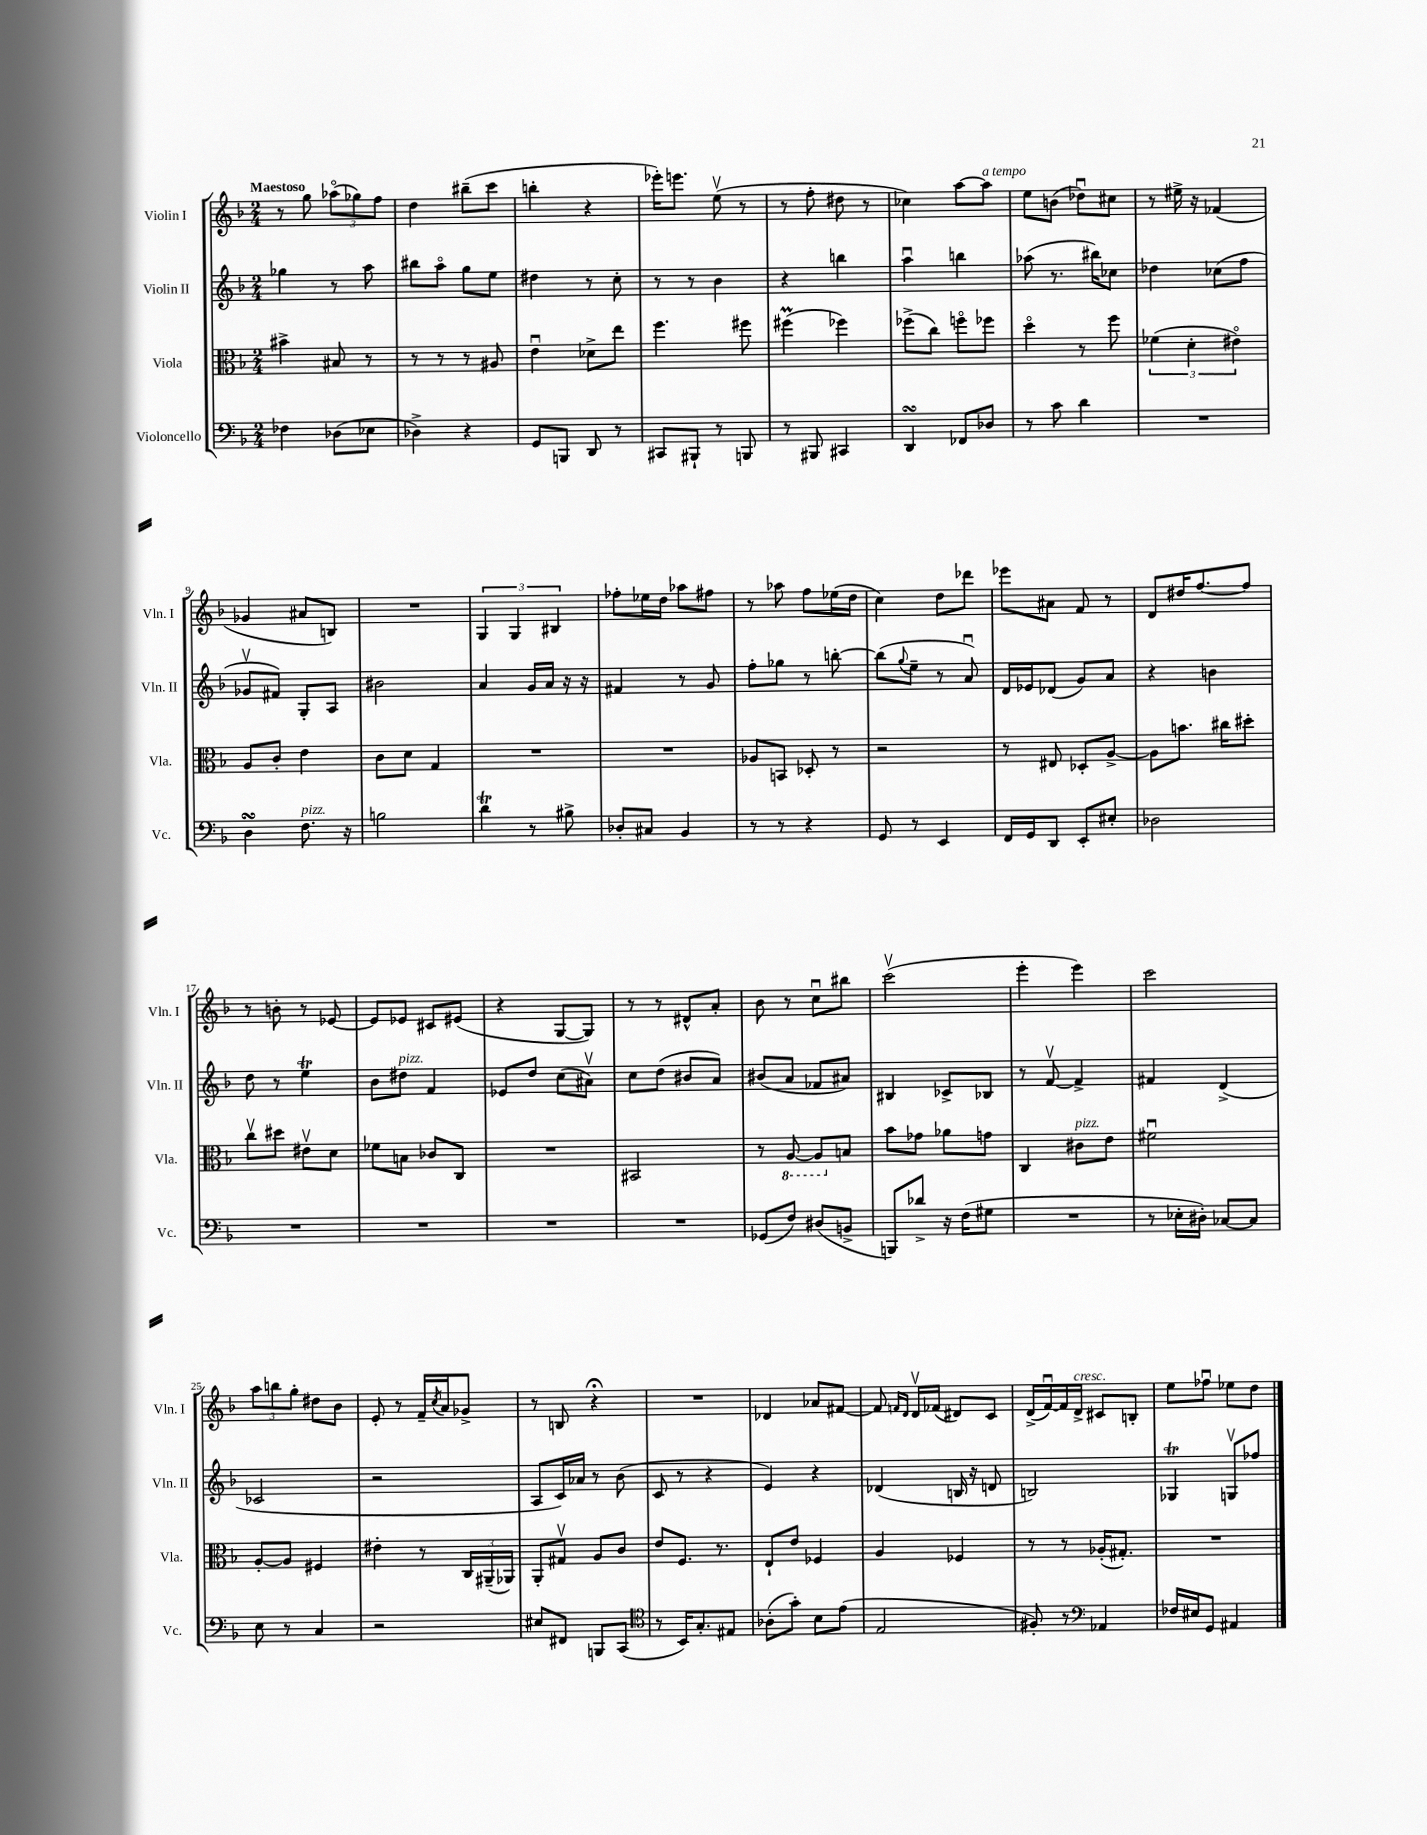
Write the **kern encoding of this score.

**kern	**kern	**kern	**kern
*staff4	*staff3	*staff2	*staff1
*clefF4	*clefC3	*clefG2	*clefG2
*k[b-]	*k[b-]	*k[b-]	*k[b-]
*M2/4	*M2/4	*M2/4	*M2/4
4F-\	4b#^\	4gg-\	8r
.	.	.	8gg\
(8D-\L	8B#/	8r	(12aa-o\L
.	.	.	12gg-\)
8E-\J	8r	8aa\	.
.	.	.	12ff\J
=	=	=	=
4D-^\)	8r	8bb#\L	4dd\
.	8r	8aao\J	.
4r	8r	8gg\L	(8bb#~\L
.	8A#/	8ee\J	8ccc\J
=	=	=	=
8GG/L	4eu\	4dd#\	4bb'\
8BBB/J	.	.	.
8DD/	8d-^\L	8r	4r
8r	8ee\J	8cc'\	.
=	=	=	=
8CC#/L	4.ff\	8r	16eee-'\LK)
.	.	.	8.eee\J
8BBB#`/J	.	8r	.
8r	.	4b-\	(8eev\
8BBB/	8ff#\	.	8r
=	=	=	=
8r	(4ff#\	4r	8r
8BBB#/	.	.	8ff'\
4CC#/	4ff-\)	4bb\	8dd#\
.	.	.	8r
=	=	=	=
4DD/	(8ff-^\L	4aau\	4cc-\)
.	8cc\J)	.	.
8FF-/L	8ffo\L	4bb\	[8aa\L
8D-/J	8ff-\J	.	8aa\]J
=	=	=	=
8r	4ddo\	(8aa-\	8ee\L
8c\	.	8.r	(8b\J
4d\	8r	.	8dd-u\L)
.	.	16bb#\LK)	.
.	8ff\	8cc-\J	8cc#\J
=	=	=	=
2r	(6f-\	4dd-\	8r
.	.	.	16ee#^\
.	6d'\	.	.
.	.	.	16r
.	.	(8cc-\L	(4f-/
.	6e#o\)	.	.
.	.	8ff\J	.
=	=	=	=
4D\	8A/L	8g-v/L	4g-/
.	8c'/J	8f#/J)	.
8.F\	4e\	8G'/L	8a#/L
.	.	8A/J	8B/J)
16r	.	.	.
=	=	=	=
2B\	8c\L	2b#\	2r
.	8d\J	.	.
.	4G/	.	.
=	=	=	=
4d\	2r	4a/	6G/
.	.	.	6G/
8r	.	16g/LL	.
.	.	16a/JJ	.
.	.	.	6B#/
8B#^\	.	16r	.
.	.	16r	.
=	=	=	=
8D-'/L	2r	4f#/	8ff-'\L
8C#/J	.	.	16ee-\L
.	.	.	16dd\JJ
4BB-/	.	8r	8aa-\L
.	.	8g/	8ff#\J
=	=	=	=
8r	8A-/L	8ff'\L	8r
8r	8BB/J	8gg-\J	8aa-\
4r	8D-'/	8r	8ff\L
.	8r	[8bb'\	(16ee-\L
.	.	.	16dd\JJ
=	=	=	=
8GG/	2r	(8bb\]L	4cc\)
.	.	8qqgg/	.
8r	.	8ee~\J	.
4EE/	.	8r	8dd\L
.	.	8au/)	8ddd-\J
=	=	=	=
16FF/LL	8r	16d/LL	8eee-\L
16GG/J	.	16e-/J	.
8DD/J	8E#/	(8d-/J	8a#\J
8EE'/L	8D-'/L	8g/L)	8f/
8E#'/J	[8A^/J	8a/J	8r
=	=	=	=
2D-\	8A\]L	4r	8d/L
.	8.b\J	.	16dd#/K
.	.	.	[8.ff/
.	.	4b\	.
.	16cc#\LK	.	.
.	8dd#'\J	.	8ff/]J
=	=	=	=
2r	8ccv\L	8dd\	8r
.	8dd#\J	8r	8b'\
.	8e#v\L	4ee\	8r
.	8d\J	.	[8e-/
=	=	=	=
2r	8f-\L	8b-\L	8e-/]L
.	8B\J	8dd#\J	8e-/J
.	8c-/L	4f/	8c#/L
.	8C/J	.	(8e#/J
=	=	=	=
2r	2r	8e-/L	4r
.	.	8dd/J	.
.	.	(8cc\L	[8G/L
.	.	8a#v\J)	8G/]J)
=	=	=	=
2r	2BB#/	8cc\L	8r
.	.	(8dd\J	8r
.	.	8b#/L	8d#^^/L
.	.	8a/J)	8a'/J
=	=	=	=
(8GG-/L	8r	(8b#/L	8b-\
8F/J)	[8AA/	8a/J	8r
(8D#/L	8AA/]L	8f-/L	8ccu\L
8BB^/J	8B/J	8a#/J)	8bb#\J
=	=	=	=
8BBB/L)	8b-\L	4B#/	(2cccv\
8d-^/J	8g-\J	.	.
16r	8a-\L	8c-^/L	.
(16F\LK	.	.	.
8G#\J	8g\J	8B-/J	.
=	=	=	=
2r	4C/	8r	4eee'\
.	.	[8fv/	.
.	8c#\L	4f^/]	4eee\)
.	8e\J	.	.
=	=	=	=
8r	2f#u\	4f#/	2ccc\
16E-'\LL	.	.	.
16D#'\JJ)	.	.	.
[8C-/L	.	(4d^/	.
8C-/]J	.	.	.
=	=	=	=
8E\	[8A'/L	2c-/	12aa\L
.	.	.	12bb\
8r	8A/]J	.	.
.	.	.	12gg'\J
4C/	4F#/	.	8dd#\L
.	.	.	8b-\J
=	=	=	=
2r	4e#'\	2r	8e'/
.	.	.	8r
.	8r	.	16f~/LL
.	.	.	8qcc/
.	.	.	16a/J
.	24C/LL	.	8g-^/J
.	(24AA#~/	.	.
.	24AA-/JJ)	.	.
=	=	=	=
8E#/L	8AA'/L	8A/L	8r
8FF#/J	8G#v/J	16c/L)	8B/
.	.	16a-/JJ	.
8BBB/L	8A/L	8r	4r;
(8CC/J	8c/J	(8b-\	.
=	=	=	=
*clefC4	*	*	*
8r	8e/L	8c/	2r
16BB-/LK)	8.F/J	8r	.
8.G'/	.	.	.
.	.	4r	.
.	8.r	.	.
8E#/J	.	.	.
=	=	=	=
(8A-'\L	8E`/L	4e/)	4d-/
8g'\J)	8e/J	.	.
8B-\L	4F-/	4r	8a-/L
(8e\J	.	.	[8f#/J
=	=	=	=
2E/	4A/	(4d-/	8f#/]
.	.	.	16qqf/LL
.	.	.	16qqd/JJ
.	.	.	16dv/LL
.	.	.	(16f-/JJ
.	4F-/	16B/	8d#/L)
.	.	16r	.
.	.	8d/	8c/J
=	=	=	=
8F#'/)	8r	2B/)	(16d^/LL
.	.	.	[16fu/)
8r	8r	.	16f/]
.	.	.	16d^/JJ
*clefF4	*	*	*
4AA-/	(16A-'/LK	.	8c#/L
.	8.G#'/J)	.	.
.	.	.	8B'/J
=	=	=	=
16F-/LL	2r	4G-/	8ee\L
16E#/J	.	.	.
8GG/J	.	.	8ff-u\J
4AA#/	.	8Gv/L	8ee-\L
.	.	8ff-/J	8dd\J
==	==	==	==
*-	*-	*-	*-
